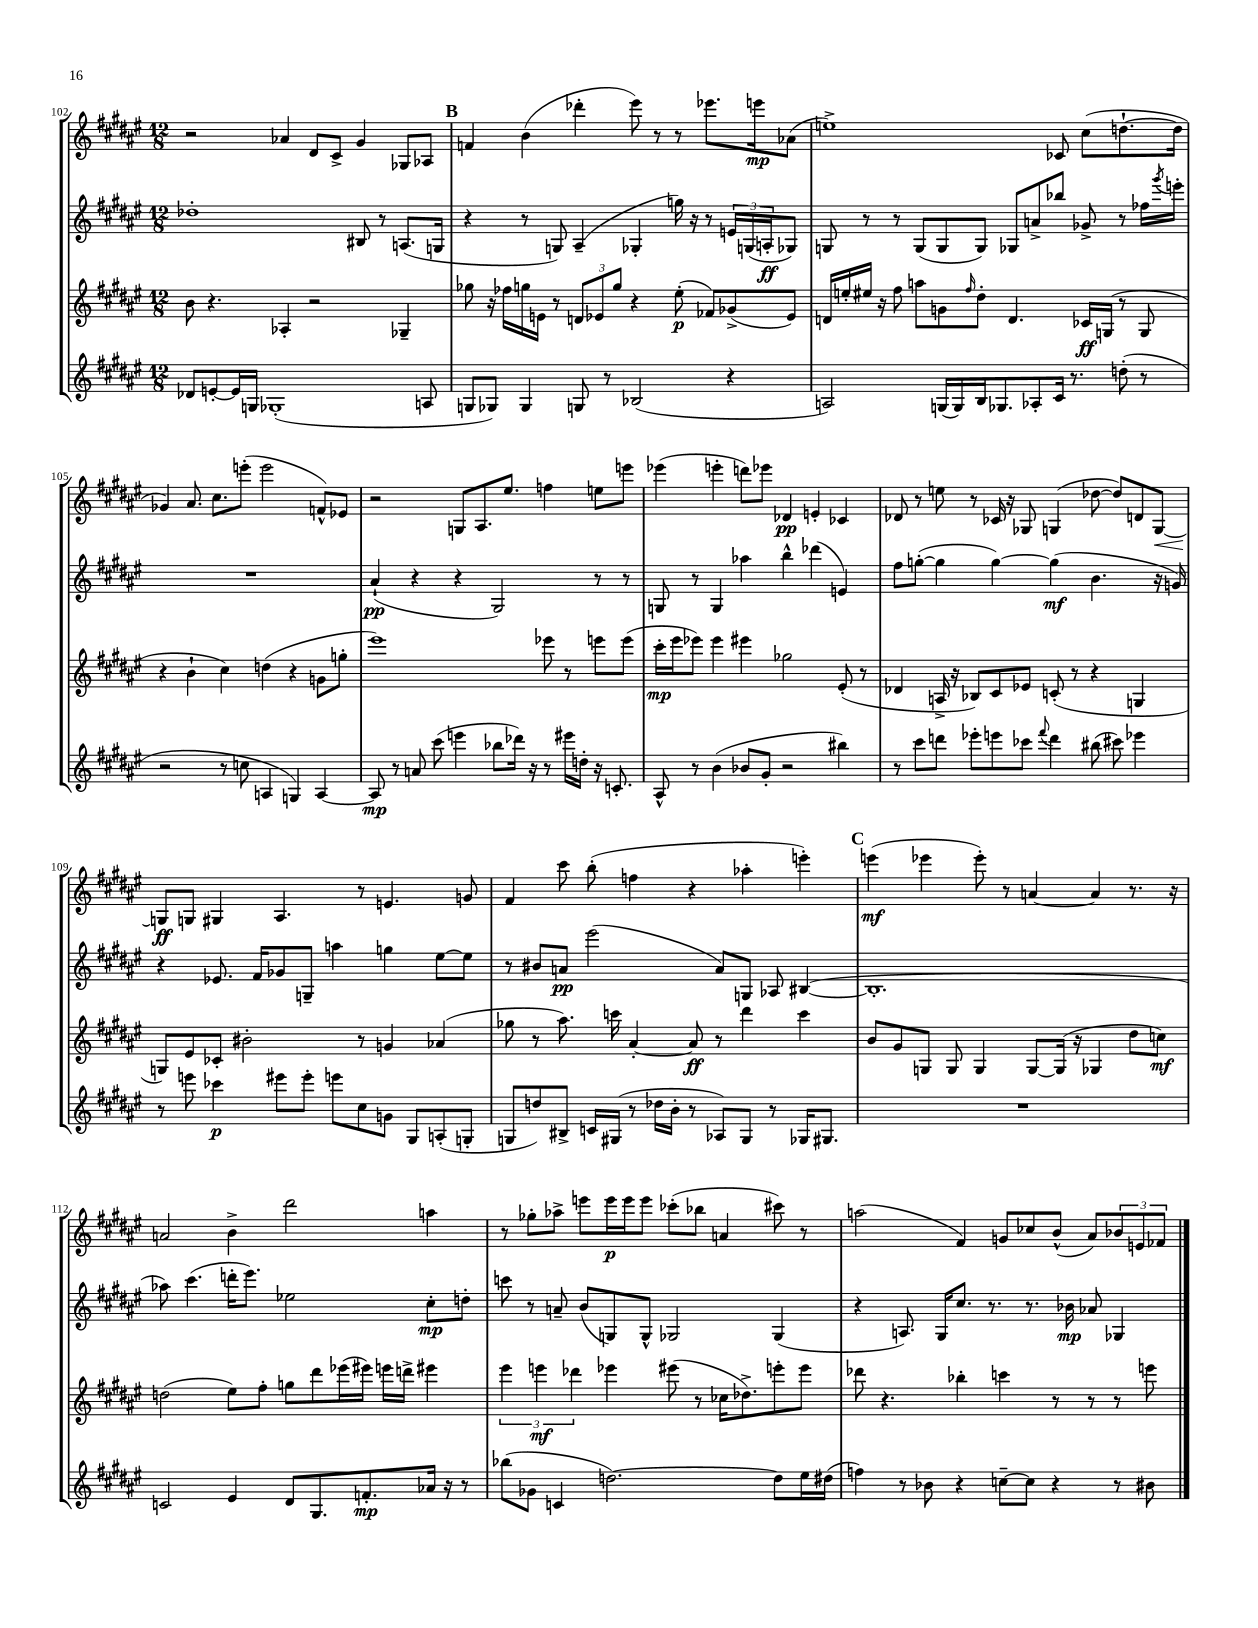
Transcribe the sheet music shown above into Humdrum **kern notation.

**kern	**kern	**kern	**kern
*staff4	*staff3	*staff2	*staff1
*clefG2	*clefG2	*clefG2	*clefG2
*k[f#c#g#d#a#e#]	*k[f#c#g#d#a#e#]	*k[f#c#g#d#a#e#]	*k[f#c#g#d#a#e#]
*M12/8	*M12/8	*M12/8	*M12/8
8d-	8b	1dd-'	2r
[8e'	4.r	.	.
16e]	.	.	.
16G	.	.	.
(1G-'	.	.	.
.	4A-'	.	4a-
.	2r	.	8d#
.	.	.	8c#^
.	.	8B#	4g#
.	.	8r	.
.	4G-~	(8.A	8G-
8A	.	.	8A-
.	.	16G	.
=	=	=	=
8G	8gg-	4r	4f
8G-)	16r	.	.
.	16ff-	.	.
4G-	16gg	8r	(4b
.	16e	.	.
.	8r	8G)	.
8G	12d	(4A#~	4ddd-'
.	12e-	.	.
8r	.	.	.
.	12gg	.	.
(2B-	4r	4G-'	8eee#)
.	.	.	8r
.	(8ee#'	16gg)	8r
.	.	16r	.
.	8f-)	8r	8.eee-
4r	(8g-^	24e	.
.	.	(24G	.
.	.	.	16eee
.	.	24A'	.
.	8e-)	8G-)	(8a-
=	=	=	=
2A)	16d	8G	1ee^)
.	16ee'	.	.
.	16ee#	8r	.
.	16r	.	.
.	8ff#	8r	.
.	8aa	(8G	.
(16G	8g	8G	.
16G)	.	.	.
.	16qqff#	.	.
16B	8dd#'	8G)	.
8.G-	.	.	.
.	4.d	8G-	.
8A-'	.	8a^	.
16c#	.	8bb-	8c-
8.r	.	.	.
.	16c-	8g-^	(8cc#
.	(16G	.	.
(8dd'	8r	8r	[8.dd`
8r	8G	16ff-	.
.	.	8qggg#	.
.	.	16eee'	16dd]
=	=	=	=
2r	4r	1.r	4g-)
.	4b`	.	8.a#
.	.	.	8.cc#
8r	4cc#)	.	.
8cc	.	.	(8eee'
4A	(4dd	.	2eee
4G)	4r	.	.
[4A	8g	.	8f^^)
.	8gg'	.	8e-
=	=	=	=
8A]	1eee#)	(4a#`	2r
8r	.	.	.
8a	.	4r	.
(8ccc#	.	.	.
4eee	.	4r	8G
.	.	.	8.A#
8bb-	.	2G#)	.
.	.	.	8.ee#
16ddd-)	.	.	.
16r	.	.	.
8r	8eee-	.	4ff
16eee#	8r	.	.
16dd'	.	.	.
16r	8eee	8r	8ee
8.c'	.	.	.
.	(8eee	8r	8eee
=	=	=	=
8A#^^	16ccc#'	8G	(4eee-
.	16eee#	.	.
8r	8eee-)	8r	.
(4b	4eee-	4G	4eee'
8b-	4eee#	4aa-	8ddd)
8g#'	.	.	8eee-
2r	2gg-	4bb^^	4d-
.	.	(4ddd-	4e'
4bb#)	(8e#'	4e)	4c-
.	8r	.	.
=	=	=	=
8r	4d-	8ff#	8d-
8ccc#	.	([8gg'	8r
8ddd	16A^	4gg]	8ee
.	16r	.	.
8eee-'	8B-)	.	8r
8eee	8c#	[4gg)	16c-
.	.	.	16r
8ccc-	8e-	.	8G-
8qqfff#	.	.	.
4ddd	(8c'	(4gg]	(4G
.	8r	.	.
(8bb#	4r	4.b	[8dd-
8ccc#)	.	.	8dd-])
4eee-	4G	.	8d
.	.	16r	[8G
.	.	16g)	.
=	=	=	=
8r	8G)	4r	8G]
8eee	8e#	.	8G
4ccc-	8c-'	8.e-	4G#
.	2b#'	.	.
.	.	16f#	.
8eee#	.	8g-	4.A#
8eee#'	.	8G~	.
8eee	.	4aa	.
8cc#	8r	.	8r
8g	4g	4gg	4.e
8G#	.	.	.
(8A'	(4a-	[8ee#	.
8G'	.	8ee#]	8g
=	=	=	=
8G	8gg-	8r	4f#
8dd)	8r	8b#	.
8B#^	8.aa#)	8a	8ccc#
16c	.	(2eee#	(8bb'
(16G#	16ccc	.	.
8r	[4a#'	.	4ff
16dd-	.	.	.
16b'	.	.	.
8r	8a#]	.	4r
8A-)	8r	8a)	.
8G#	4ddd#	8G	4aa-'
8r	.	8A-	.
16G-	4ccc	([4B#	4eee')
8.G#	.	.	.
=	=	=	=
1.r	8b	1.B#']	(4eee
.	8g#	.	.
.	8G	.	4eee-
.	8G	.	.
.	4G	.	8eee-')
.	.	.	8r
.	[8G	.	[4a
.	(16G]	.	.
.	16r	.	.
.	4G-	.	4a]
.	8dd#	.	8.r
.	8cc)	.	.
.	.	.	16r
=	=	=	=
2c	(2dd	8aa-)	2a
.	.	(4.ccc#	.
4e#	8ee#)	16ddd'	4b^
.	.	8.eee#)	.
.	8ff#'	.	.
8d#	8gg	2ee-	2ddd#
8.G#	8ddd#	.	.
.	(16eee-	.	.
8.f'	16eee#)	.	.
.	16eee	.	.
.	16ddd^	.	.
16a-	4eee#	8cc#'	4aa
16r	.	.	.
8r	.	8dd'	.
=	=	=	=
(8bb-	6eee#	8ccc	8r
8g-	.	8r	8gg-'
.	6eee	.	.
4c	.	8a~	8aa-^
.	6ddd-	.	.
.	.	(8b	8eee
[2.dd)	4eee-	8G)	16eee
.	.	.	16eee
.	.	8G^^	8eee
.	(8eee#	2G-	(8ccc-'
.	8r	.	8bb-
.	16cc-	.	4a
.	8.dd-^)	.	.
8dd]	8eee'	(4G-	8ccc#)
16ee#	8eee	.	8r
(16dd#	.	.	.
=	=	=	=
4ff)	8ddd-	4r	(2aa
.	4.r	.	.
8r	.	8.A)	.
8b-	.	.	.
.	.	16G#	.
4r	4bb-'	8.cc#	4f#)
.	.	8.r	.
[8cc~	4ccc	.	8g
8cc]	.	8.r	8cc-
4r	8r	.	(8b^^
.	.	16b-	.
.	8r	8a-	8a#)
8r	8r	4G-	12b-
.	.	.	12e
8b#	8eee	.	.
.	.	.	12f-
==	==	==	==
*-	*-	*-	*-
